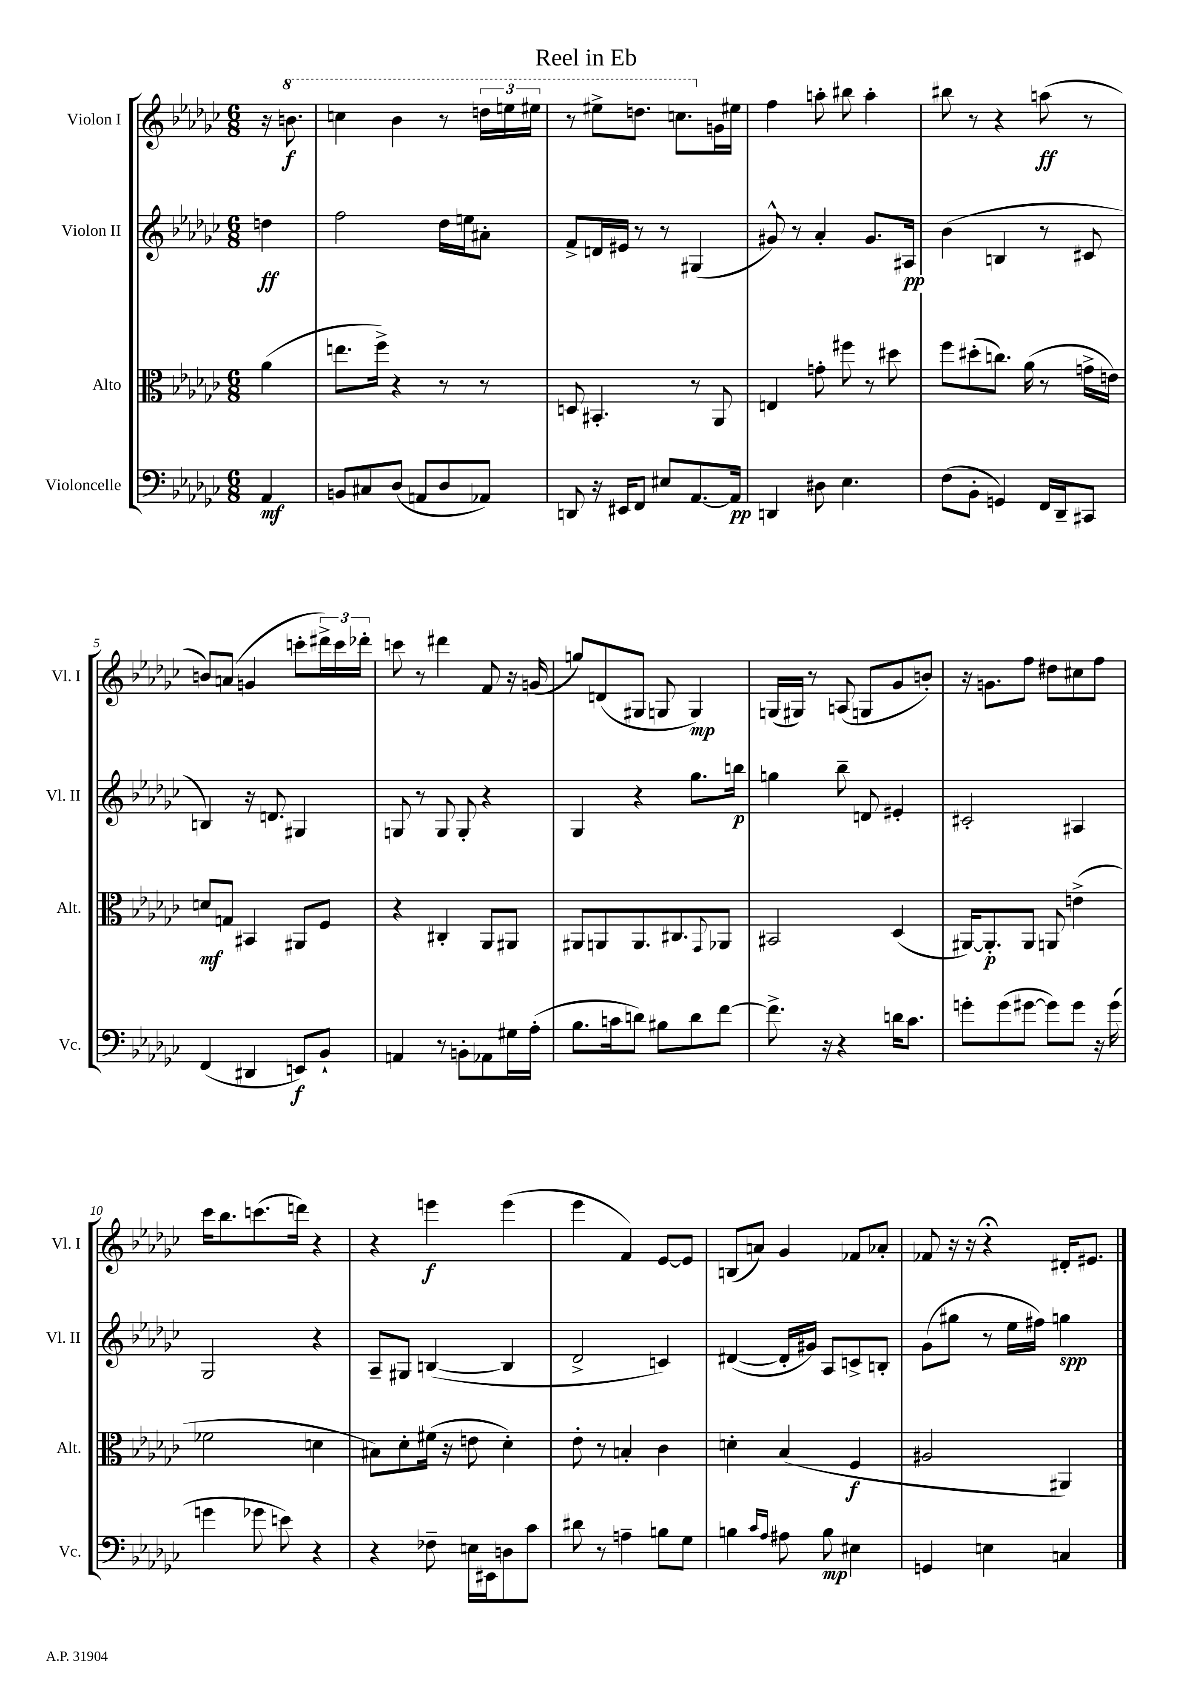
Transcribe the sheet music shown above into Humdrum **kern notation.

**kern	**kern	**kern	**kern
*staff4	*staff3	*staff2	*staff1
*clefF4	*clefC3	*clefG2	*clefG2
*k[b-e-a-d-g-c-]	*k[b-e-a-d-g-c-]	*k[b-e-a-d-g-c-]	*k[b-e-a-d-g-c-]
*M6/8	*M6/8	*M6/8	*M6/8
4AA-	(4a-	4dd	16r
.	.	.	8.bb
=	=	=	=
8BB	8.ee	2ff	4ccc
8C#	.	.	.
.	16ff^)	.	.
(8D-	4r	.	4bb-
8AA	.	.	.
8D-	8r	16dd-	8r
.	.	16ee	.
8AA-)	8r	8a#'	24ddd
.	.	.	24eee
.	.	.	24eee#
=	=	=	=
8DD	8D	8f^	8r
16r	4.BB#'	16d	8eee#^
16EE#	.	16e#	.
8FF	.	8r	8.ddd
8E#	.	8r	.
.	.	.	8.ccc
[8.AA-	8r	(4G#	.
.	8AA-	.	16g
16AA-]	.	.	16ee#
=	=	=	=
4DD	4E	8g#^^)	4ff
.	.	8r	.
8D#	8g'	4a-'	8aa'
4.E-	8ff#	.	8bb#
.	8r	8.g#	4aa'
.	8dd#	.	.
.	.	16A#	.
=	=	=	=
(8F	8ff	(4b-	8bb#
8BB-'	(8dd#'	.	8r
4GG)	8.cc)	4B	4r
.	(16a-	.	.
16FF	8r	8r	(8aa
16DD-~	.	.	.
8CC#	16g^	8c#	8r
.	16e)	.	.
=	=	=	=
(4FF	8d	4B)	8b)
.	8G	.	(8a
4DD#	4BB#	16r	4g
.	.	8.d	.
8EE)	8AA#	4G#	8ccc'
8BB-`	8F	.	24ddd#^)
.	.	.	24ccc
.	.	.	24ddd-'
=	=	=	=
4AA	4r	8G	8ccc
.	.	8r	8r
8r	4C#'	8G	4ddd#
8BB'	.	8G'	.
8AA-	8AA-	4r	8f
16G#	8AA#	.	16r
(16A-'	.	.	(16g
=	=	=	=
8.B-	8AA#	4G-	8gg)
.	8AA	.	(8d
16c	.	.	.
8d)	8.AA	4r	8G#
8B#	.	.	8G
.	8.C#	.	.
8d	.	8.gg-	4G)
.	8qqGG-	.	.
[8f	8AA-	.	.
.	.	16bb	.
=	=	=	=
8.f^]	2BB#	4gg	(16G
.	.	.	16G#)
.	.	.	8r
16r	.	.	.
4r	.	8bb-~	(8A
.	.	8d	8G
16d	(4D-	4e#'	8g-
8.c-	.	.	.
.	.	.	8b')
=	=	=	=
8g'	[16AA#)	2c#'	16r
.	8.AA#']	.	8.g
(8g	.	.	.
[8g#	8AA#	.	8ff
8g#])	8AA	.	8dd#
8g#	(4e^	4A#	8cc#
16r	.	.	8ff
(16g#	.	.	.
=	=	=	=
4g	2f-	2G-	16ccc-
.	.	.	8.bb-
8g-	.	.	(8.ccc
8e)	.	.	.
.	.	.	16ddd)
4r	4d	4r	4r
=	=	=	=
4r	8B#)	8A-~	4r
.	8d-'	8G#	.
8F-~	(16f#	([4B	4eee
.	16r	.	.
16E	8e	.	.
16EE#	.	.	.
8D	4d-')	4B]	(4eee
8c-	.	.	.
=	=	=	=
8d#	8e-'	2d-^	4eee-
8r	8r	.	.
4A~	4B'	.	4f)
8B	4c-	4c)	[8e-
8G-	.	.	8e-]
=	=	=	=
4B	4d'	([4d#	(8B
.	.	.	8a)
16qqc-	.	.	.
16qqA-	.	.	.
8A#	(4B-	16d#']	4g-
.	.	16g#)	.
8B	.	8A-	.
4E#	4F	8c^	8f-
.	.	8B'	8a-'
=	=	=	=
4GG	2A#	(8g-	8f-
.	.	8gg#	16r
.	.	.	16r
4E	.	8r	4r;
.	.	16ee-	.
.	.	16ff#)	.
4C	4AA#)	4gg	16d#'
.	.	.	8.e#
==	==	==	==
*-	*-	*-	*-
